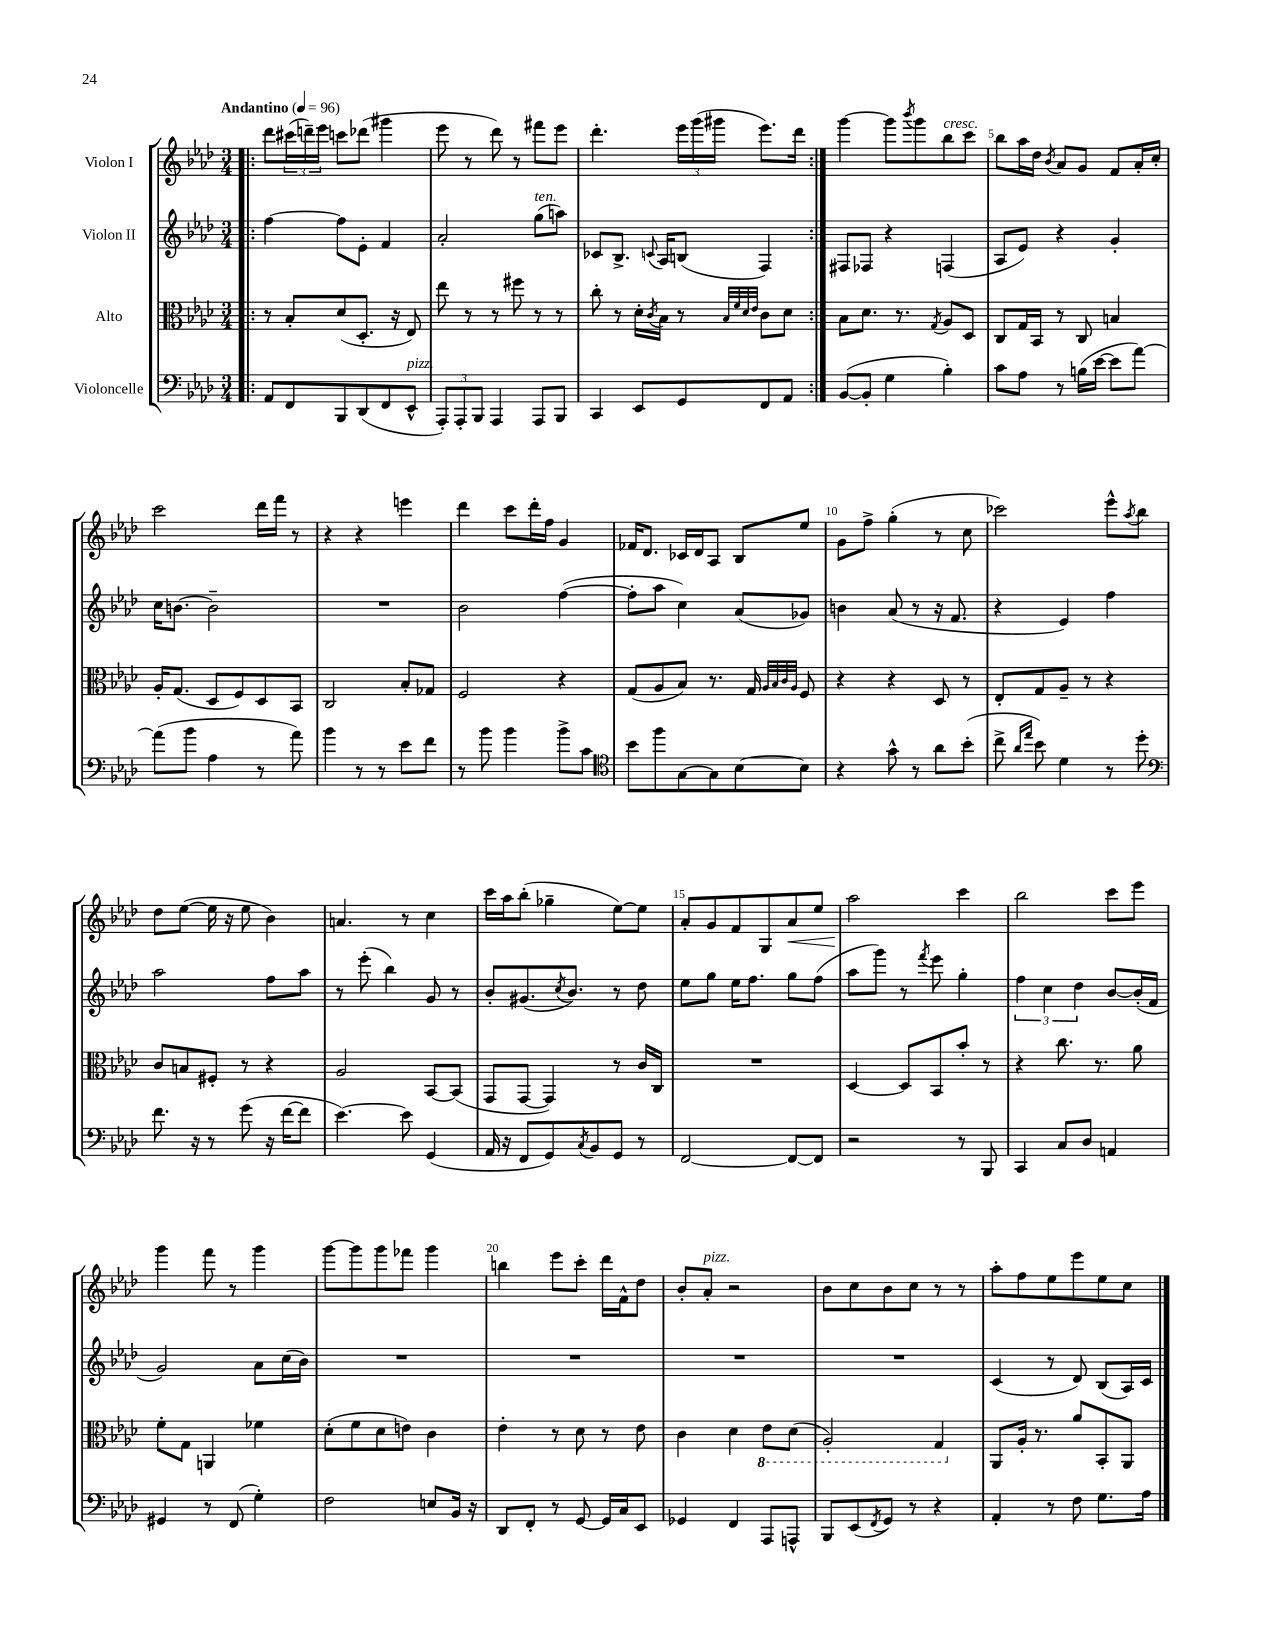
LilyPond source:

<<
\new StaffGroup <<
\new Staff = "s0" \with { instrumentName = "Violon I" } {
    \clef treble \key aes \major \numericTimeSignature \time 3/4 \tempo "Andantino" 4 = 96
    \repeat volta 2 { \bar ".|:" des'''8 \tuplet 3/2 { cis'''16( d'''16--) ees'''16 } c'''8 des'''8( gis'''4 |
    ees'''8 r8 des'''8) r8 fis'''8 ees'''8 |
    des'''4.-. \tuplet 3/2 { ees'''16 g'''16( gis'''16 } ees'''8.) des'''16 | }
    g'''4~ g'''8 \acciaccatura { bes'''8 } g'''8 bes''8^\markup { \italic "cresc." } c'''8 |
    bes''8 aes''16 des''16 \acciaccatura { bes'8 } aes'8 g'8 f'8 aes'16-. c''16-. |
    c'''2 des'''16 f'''16 r8 |
    r4 r4 e'''4 |
    des'''4 c'''8 des'''16-. f''16 g'4 |
    fes'16 des'8. ces'16 des'16 aes8 bes8 ees''8 |
    g'8 f''8-> g''4-.( r8 c''8 |
    ces'''2) ees'''8-^ \acciaccatura { aes''8 } bes''8 |
    des''8 ees''8~( ees''16 r16 ees''8 bes'4) |
    a'4. r8 c''4 |
    c'''16 aes''16 bes''8-.( ges''4-- ees''8~) ees''8 |
    aes'8-. g'8 f'8 g8 aes'8\< ees''8 |
    aes''2\! c'''4 |
    bes''2 c'''8 ees'''8 |
    g'''4 f'''8 r8 g'''4 |
    g'''8~ g'''8 g'''8 fes'''8 g'''4 |
    b''4 ees'''8 c'''8-. des'''16 f'16-^ des''8 |
    bes'8-. aes'8-.^\markup { \italic "pizz." } r2 |
    bes'8 c''8 bes'8 c''8 r8 r8 |
    aes''8-. f''8 ees''8 ees'''8 ees''8 c''8 \bar "|." |
}
\new Staff = "s1" \with { instrumentName = "Violon II" } {
    \clef treble \key aes \major \numericTimeSignature \time 3/4
    \repeat volta 2 { \bar ".|:" f''4~ f''8 ees'8-. f'4 |
    aes'2-. g''8^\markup { \italic "ten." }( a''8) |
    ces'8 bes8.-> \appoggiatura { c'8 } aes16 b8( f4) | }
    fis8 fes8 r4 f4( |
    aes8 ees'8) r4 g'4-. |
    c''16 b'8.~ b'2-- |
    R2. |
    bes'2 f''4~( |
    f''8-. aes''8 c''4) aes'8( ges'8) |
    b'4 aes'8( r8 r16 f'8. |
    r4 ees'4) f''4 |
    aes''2 f''8 aes''8 |
    r8 ees'''8-.( bes''4) g'8 r8 |
    bes'8-. gis'8.( \acciaccatura { c''8 } bes'8.) r8 des''8 |
    ees''8 g''8 ees''16 f''8. g''8 f''8( |
    aes''8 g'''8) r8 \acciaccatura { f'''8 } ees'''8 g''4-. |
    \tuplet 3/2 { f''4 c''4 des''4 } bes'8~ bes'16-.( f'16 |
    g'2) aes'8 c''16( bes'16) |
    R2. |
    R2. |
    R2. |
    R2. |
    c'4( r8 des'8) bes8( aes16) c'16 \bar "|." |
}
\new Staff = "s2" \with { instrumentName = "Alto" } {
    \clef alto \key aes \major \numericTimeSignature \time 3/4
    \repeat volta 2 { \bar ".|:" r8 bes8-. des'8( des8.-. r16 ees8) |
    ees''8 r8 r8 fis''8 r8 r8 |
    c''8-. r8 des'16-. \acciaccatura { c'8 } bes16 r8 \grace { bes32 f'32 des'32 ees'32 } c'8 des'8 | }
    bes8 des'8. r8. \acciaccatura { g8 } aes8 des8 |
    c8 g16 bes,16 r8 c8 b4 |
    aes16-. g8.( des8 f8) des8 bes,8 |
    c2 bes8-. ges8 |
    f2 r4 |
    g8( aes8 bes8) r8. g16 \grace { aes32 bes32 c'32 aes32 } f8 |
    r4 r4 des8 r8 |
    ees8-. g8 aes8-- r8 r4 |
    c'8 b8 fis8-. r8 r4 |
    aes2 bes,8~ bes,8( |
    g,8 g,8~ g,4) r8 c'16 c16 |
    R2. |
    des4~ des8 bes,8 bes'8-. r8 |
    r4 c''8. r8. aes'8 |
    f'8-. g8 a,4 fes'4 |
    des'8-.( f'8 des'8 e'8) c'4 |
    ees'4-. r8 des'8 r8 ees'8 |
    c'4 des'4 \ottava #-1 ees8 des8( |
    aes,2-.) g,4 \ottava #0 |
    aes,8 aes16-. r8. aes'8 bes,8-. aes,8 \bar "|." |
}
\new Staff = "s3" \with { instrumentName = "Violoncelle" } {
    \clef bass \key aes \major \numericTimeSignature \time 3/4
    \repeat volta 2 { \bar ".|:" aes,8 f,8 bes,,8 des,8( f,8 ees,8-^^\markup { \italic "pizz." } |
    \tuplet 3/2 { aes,,8-.) aes,,8-. bes,,8 } aes,,4 aes,,8 bes,,8 |
    c,4 ees,8 g,8 f,8 aes,8 | }
    bes,8~( bes,8-. g4 bes4-.) |
    c'8 aes8 r8 b16( ees'16~ ees'8 aes'8~) |
    aes'8( bes'8 aes4 r8 aes'8) |
    bes'4 r8 r8 ees'8 f'8 |
    r8 bes'8 bes'4 bes'8-> c'8 |
    \clef tenor bes'8 f''8 g8~ g8 bes8~ bes8 |
    r4 g'8-^ r8 aes'8 bes'8-.( |
    c''8-> \grace { aes'16 ees''16 } bes'8) des'4 r8 des''8-. |
    \clef bass f'8. r16 r8 g'8( r16 f'16~ f'8 |
    ees'4.~) ees'8 g,4( |
    aes,16 r16 f,8 g,8) \acciaccatura { c8 } bes,8 g,8 r8 |
    f,2~ f,8~ f,8 |
    r2 r8 bes,,8 |
    c,4 c8 des8 a,4 |
    gis,4 r8 f,8( g4-.) |
    f2 e8 bes,16 r16 |
    des,8 f,8-. r8 g,8~ g,16 c16 ees,8 |
    ges,4 f,4 aes,,8 a,,8-^ |
    bes,,8 ees,8( \acciaccatura { f,8 } g,8) r8 r4 |
    aes,4-. r8 f8 g8. aes16 \bar "|." |
}
>>
>>
\layout { \context { \Score \override BarNumber.break-visibility = ##(#f #t #t) barNumberVisibility = #(every-nth-bar-number-visible 5) } }
